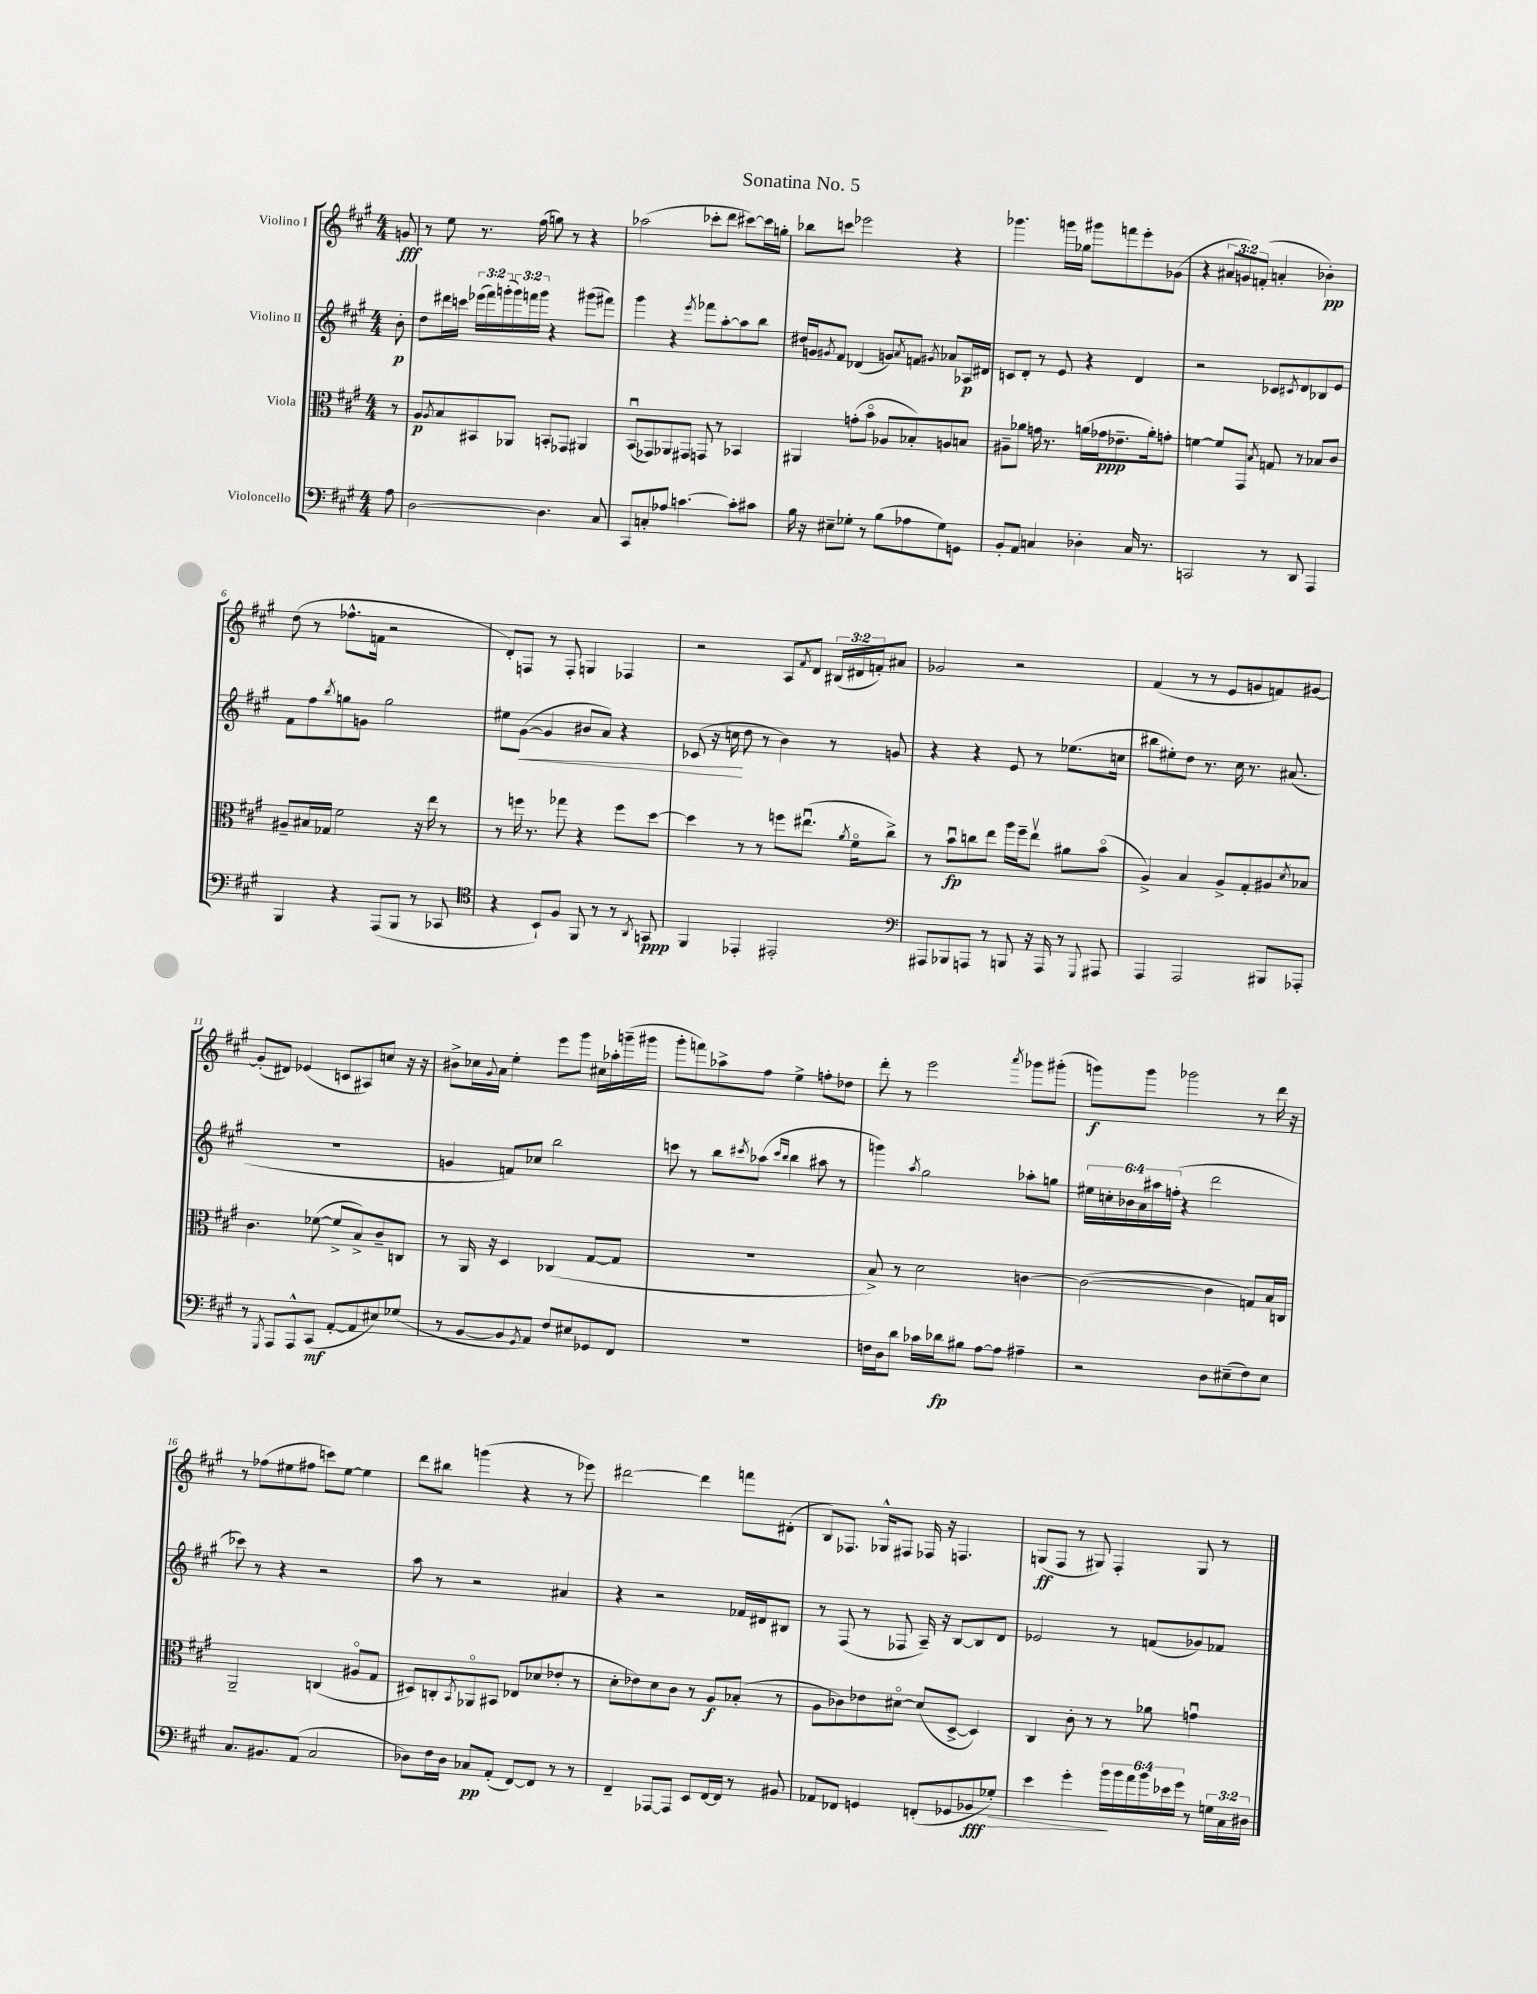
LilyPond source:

\header { title = "Sonatina No. 5" }
<<
\new StaffGroup <<
\new Staff = "s0" \with { instrumentName = "Violino I" } {
    \clef treble \key a \major \numericTimeSignature \time 4/4 \override Staff.TupletNumber.text = #tuplet-number::calc-fraction-text \partial 8
    g'8\fff |
    r8 e''8 r8. fis''16( g''8) r8 r4 |
    aes''2( ces'''8-. d'''8 cis'''8~) cis'''16 g''16-. |
    bes''8 c'''8 ees'''2 r4 |
    ges'''4. g'''16 ges''16 gis'''8 f'''8 e'''8-. ges'8( |
    r4 \tuplet 3/2 { ais'8 g'8) f'8-.( } a'4-. bes'4-.\pp) |
    d''8( r8 fes''8.-^ f'16 r2 |
    d'8-.) f8 r8 f8-. g4 fes4 |
    r2 a8 \acciaccatura { fis'8 } d'8 \tuplet 3/2 { bis16( dis'16 f'16-.) } ais'8 |
    ges'2 r2 |
    fis'4( r8 r8 e'8 g'8 f'8) gis'8~ |
    gis'8-.( dis'8) ees'4( c'8 ais8) c''8 r16 r16 |
    bis'8-> ces''16 \appoggiatura { gis'8 } a'16 e''4-. e'''8 gis'''8 cis''16 aes''16-. g'''16--( gis'''16 |
    gis'''8-. f'''8) aes''8-> fis''8 e''4-> f''8-. des''8 |
    d'''8-. r8 e'''2 \acciaccatura { a'''8 } ges'''8 gis'''8-.( |
    g'''8\f) g'''8 ges'''2 r8 d'''16 r16 |
    r8 fes''8( eis''8 fis''8 c'''8) eis''8~ eis''4 |
    d'''8 bis''8 g'''4( r4 r8 ees'''8) |
    dis'''2~ dis'''4 f'''8 dis'8-.( |
    b8) fes8. ges16-^ fis8 fes16 r16 f4. |
    g8\ff( fis8 r8 gis8) fis4-. gis8 r8 \bar "|." |
}
\new Staff = "s1" \with { instrumentName = "Violino II" } {
    \clef treble \key a \major \numericTimeSignature \time 4/4 \override Staff.TupletNumber.text = #tuplet-number::calc-fraction-text \partial 8
    b'8-.\p |
    d''8 dis'''16 c'''16 \tuplet 3/2 { ees'''16( fis'''16) g'''16-.( } \tuplet 3/2 { g'''16) f'''16 g'''16 } r4 gis'''8( fis'''8) |
    gis'''4 r4 \acciaccatura { e'''8 } fes'''8 a''8~-. a''8 b''8 |
    dis''16 g'16 \acciaccatura { gis'8 } fis'8 des'4( g'8) \acciaccatura { a'8 } f'8 \acciaccatura { gis'8 } aes'8 aes16\p dis'16 |
    c'8 d'8-. r8 e'8 r4 d'4 |
    r2 ces'8 \acciaccatura { cis'8 } d'8 bes8 e'8 |
    fis'8 fis''8 \acciaccatura { b''8 } g''8 g'8 g''2 |
    eis''8 gis'8~\<( gis'4 bis'8 a'8) r4 |
    ces'8( r16 c''16\! d''8 r8 b'4) r8 g'8 |
    r4 r4 e'8 r8 ees''8.( c''16 |
    bis''8 eis''8-.) d''8 r8. cis''16 r8. ais'8.( |
    R1 |
    g'4 f'8) ces''8 b''2 |
    c'''8 r8 b''8 \acciaccatura { cis'''8 } aes''8( \grace { cis'''16 b''16 } b''4 ais''8 r8 |
    g'''4) \acciaccatura { a''8 } gis''2 aes''8-. g''8 |
    \tuplet 6/4 { eis''16 c''16-. bes'16 a'16 ais''16 f''16-.( } r4 d'''2 |
    ces'''8) r8 r4 r2 |
    a''8 r8 r2 ais'4 |
    r4 r2 fes'16 dis'16 bis8 |
    r8 fis8( r8 fes8 a16--) r16 b8~ b8 d'8 |
    ees'2 r8 f'8( ges'8) fes'8 \bar "|." |
}
\new Staff = "s2" \with { instrumentName = "Viola" } {
    \clef alto \key a \major \numericTimeSignature \time 4/4 \partial 8
    r8 |
    a8\p \acciaccatura { a8 } b8 bis,8 aes,8 b,8-. ges,8 ais,4 |
    b,8\downbow( ges,8) aes,8 gis,8 g,8 r8 bes,4 |
    ais,4 g'8-.( b'8\flageolet aes8 bes8-.) a8 b8 |
    ais8-- aes'8 g'16 r8. a'16( ges'16\ppp ees'8.-- a'16-.) g'8-. |
    f'4~ f'8 gis,8 \acciaccatura { b8 } g8 r8 bes8 cis'8 |
    ais8-- bis16 ges16 fis'2 r16 e''16 r8 |
    r8 f''16 r8. ges''8 r4 f''8 d''8~ |
    d''4 r8 r8 f''8 eis''8.\downbow( \acciaccatura { a'8 } fis'16\flageolet cis''8->) |
    r8 b'8\downbow\fp c''8 e''8 a''16 fis''16-- e''8\upbow ais'8 b'8\flageolet( |
    a4->) b4 a8-> gis8-. ais8 \acciaccatura { d'8 } bes8 |
    cis'4. fes'8~( fes'8-> b8->) cis'8-- c8 |
    r8 a,16 r16 d4 ces4( gis8~ gis8 |
    R1 |
    b8->) r8 d'2 c'4~ |
    c'2~( c'4 g8) b16 c16 |
    a,2-- c4( ais8\flageolet gis8 |
    dis8) c8-. \acciaccatura { b,8 } aes,8\flageolet bis,8 ees8 des'8( ees'8-. r8 |
    d'8-. ees'8) d'8 cis'8 r8 a8\f bes8-.( r8 |
    a8 ces'8) ees'8 dis'8~\flageolet dis'8( d8~-> d4) |
    cis4 cis'8-. r8 r8 aes'8 g'4\downbow \bar "|." |
}
\new Staff = "s3" \with { instrumentName = "Violoncello" } {
    \clef bass \key a \major \numericTimeSignature \time 4/4 \override Staff.TupletNumber.text = #tuplet-number::calc-fraction-text \partial 8
    a8 |
    d2~ d4. cis8 |
    cis,8 c8-. aes8 c'4.~ c'8-. cis'8 |
    b16 r16 eis8-- ges8-. r8 b8( aes8 ges8) g,8 |
    b,8-. a,8 c4 des4-. c16 r8. |
    c,2 r8 d,8 a,,4 |
    b,,4 r4 a,,8( b,,8 r8 ces,8 |
    \clef tenor r4 b,8-!) fis8 fis,8 r8 r8 \acciaccatura { a,8 } g,8\ppp |
    fis,4 ees,4-. eis,2-. |
    \clef bass ais,,8 bes,,8 a,,8 r8 b,,8 r16 a,,16 r8 \appoggiatura { gis,,8 } ais,,8 |
    a,,4 a,,2 bis,,8 aes,,8-. |
    r8 \acciaccatura { gis,,8 } a,,8 a,,8-^ cis,8\mf( a,8~-. a,8 eis8) ges8( |
    r8 b,8~ b,8 \acciaccatura { gis,8 } a,8) fis8 eis8 ges,8 fis,8 |
    R1 |
    f16 d16 d'8 ces'16 des'16\fp bis8 a8~ a8 ais4-- |
    r2 d8 eis8--( fis8) eis8 |
    cis8. bis,8. a,8( cis2 |
    des8) fis16 des16 ces8\pp a,8-.( fis,8~) fis,8 r8 r8 |
    fis,4-- aes,,8~ aes,,8 e,8 fis,16~ fis,16 r8 bis,8 |
    aes,8 fes,8 g,4 f,8-.( ges,8 bes,8\fff\> ges8-.) |
    e'4 gis'4-. \tuplet 6/4 { b'16\! b'16 a'16 b'16 ees'16 gis'16 } r8 \tuplet 3/2 { g16 cis16 dis16 } \bar "|." |
}
>>
>>
